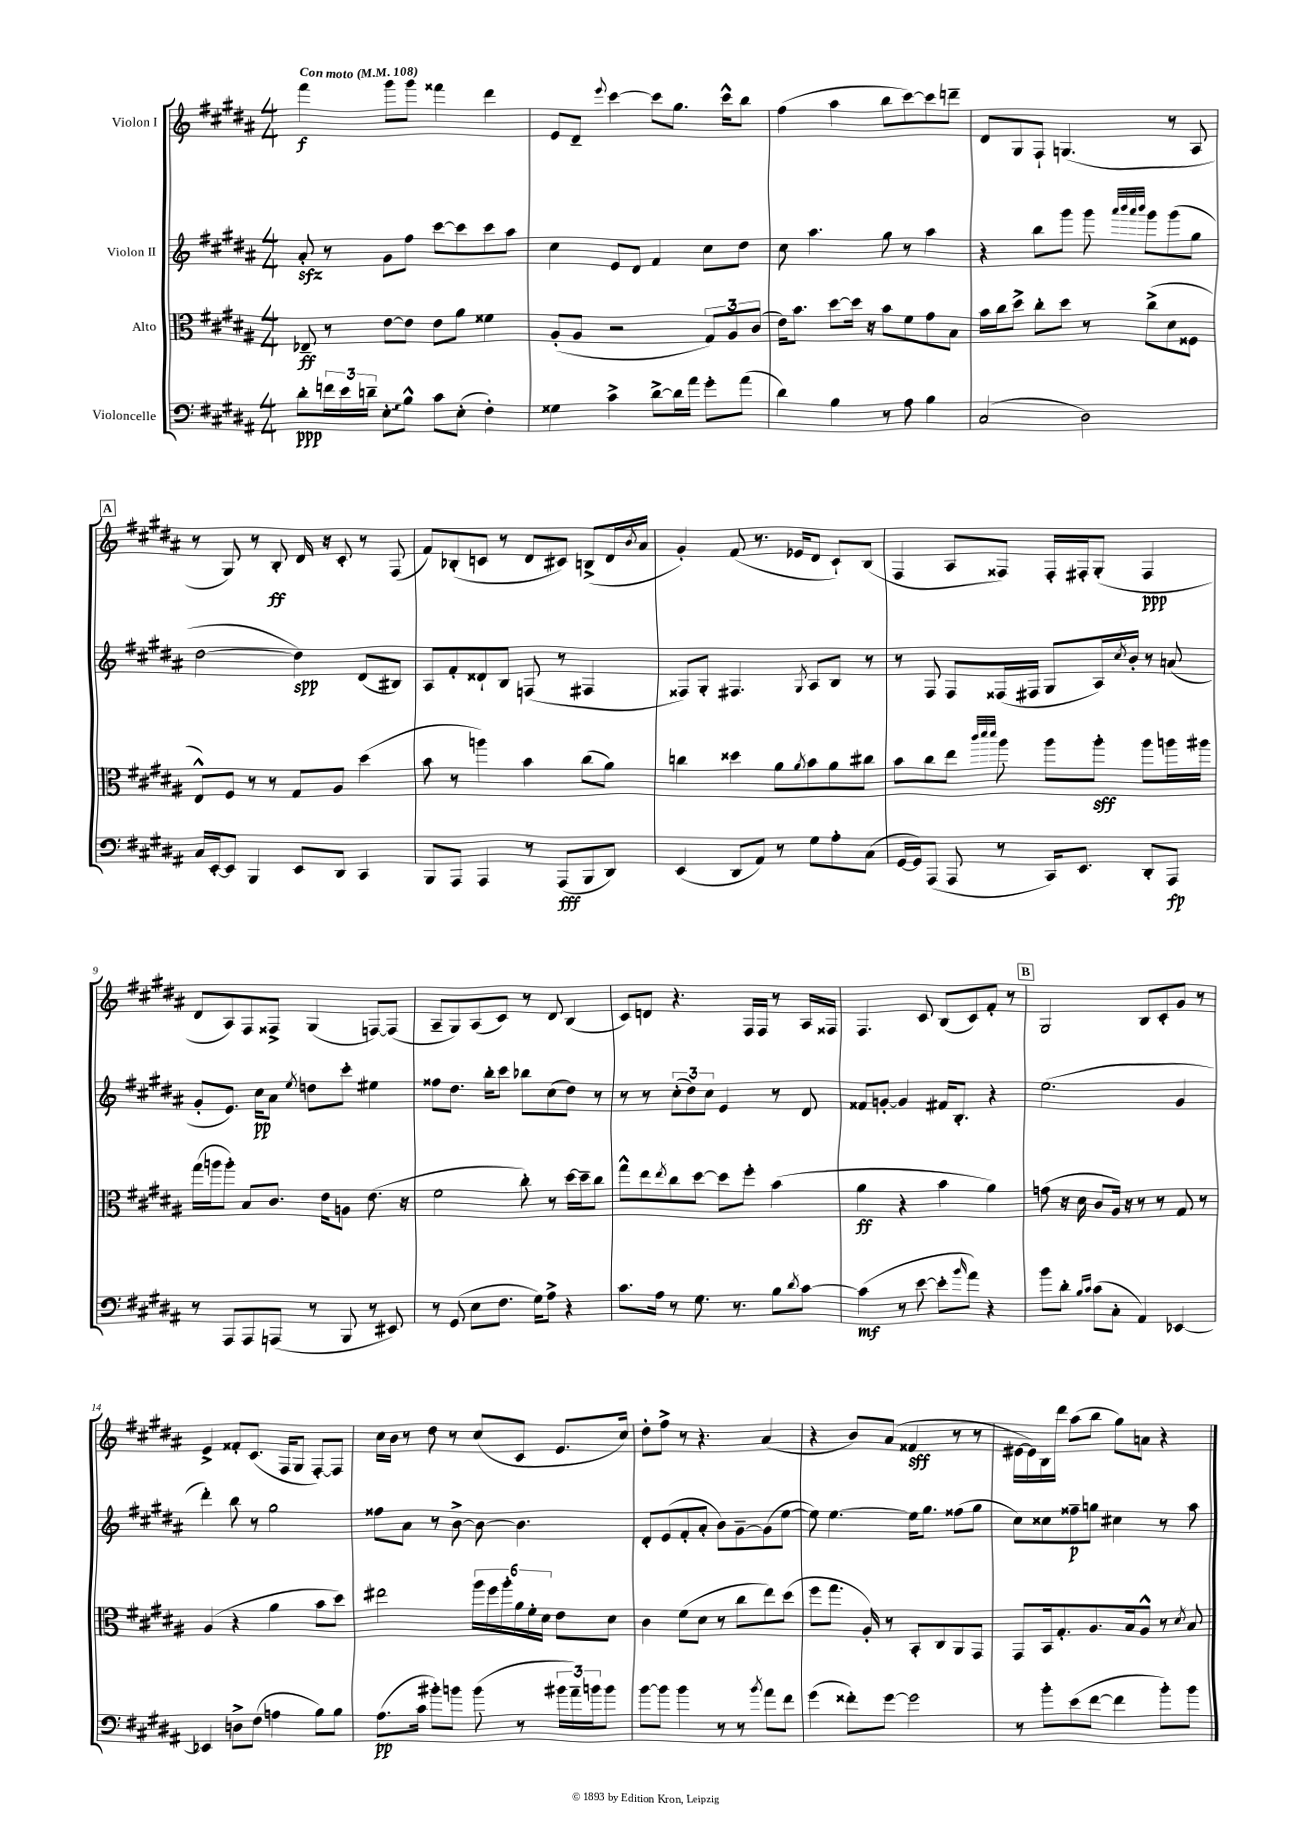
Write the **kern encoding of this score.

**kern	**kern	**kern	**kern
*staff4	*staff3	*staff2	*staff1
*clefF4	*clefC3	*clefG2	*clefG2
*k[f#c#g#d#a#]	*k[f#c#g#d#a#]	*k[f#c#g#d#a#]	*k[f#c#g#d#a#]
*M4/4	*M4/4	*M4/4	*M4/4
*MM108	*MM108	*MM108	*MM108
8d#'	8E-~	8a#'	4fff#
24f	8r	8r	.
24e	.	.	.
24d~	.	.	.
8E'	[8e	8g#	8ggg#
8B^^	8e]	8ff#	8ggg#
8c#	8e	[8ccc#	4fff##
(8E'	8a#	8ccc#]	.
4F#')	4f##	8ccc#	4ddd#
.	.	8aa#	.
=	=	=	=
4G##	(8A#'	4cc#	8e
.	8A#	.	8d#~
.	.	.	8qqeee
4c#^	2r	8e	[4ccc#
.	.	8d#	.
[8d#^	.	4f#	8ccc#]
16d#]	.	.	8.gg#
16a#	.	.	.
8g#'	12G#)	8cc#	.
.	.	.	16ccc#^^
.	12A#	.	.
(8a#	.	8dd#	8bb
.	(12c#	.	.
=	=	=	=
4d#)	16e)	8cc#	(4ff#
.	8.b	.	.
.	.	4.aa#	.
4B	[8dd#	.	4aa#
.	16dd#]	.	.
.	16r	.	.
8r	8b	8gg#	8bb
8A#	8f#	8r	[8ccc#)
4B	8g#	4aa#	8ccc#]
.	8B	.	8ddd~
=	=	=	=
(2C#	16b	4r	8d#
.	16cc#	.	.
.	8dd#^	.	8G#
.	8cc#'	8bb	8F#`
.	8dd#	8ggg#	(4.G
2D#)	8r	8ggg#	.
.	.	32qqaaa#	.
.	.	32qqbbb	.
.	.	32qqaaa#	.
.	.	32qqbbb	.
.	(8cc#^	8ggg#	.
.	8d#	(8ggg#	8r
.	8F##	8gg#	8A#
=	=	=	=
16C#	8E^^)	[2dd#	8r
[16EE'	.	.	.
8EE]	8F#	.	8G#)
4BBB	8r	.	8r
.	8r	.	8B'
8EE	8G#	4dd#])	16d#
.	.	.	16r
8DD#	8A#	.	8c#'
4CC#	(4dd#	(8d#	8r
.	.	8B#)	(8F#
=	=	=	=
8BBB	8b	8A#	8f#)
8AAA#	8r	8f#'	(8B-'
4AAA#	4aa)	8d##`	8c
.	.	8B	8r
8r	4b	(8F	8d#
(8AAA#	.	8r	8c#)
8BBB	(8cc#	4F#	(8B^
8DD#)	8a#)	.	16d#
.	.	.	8qb
.	.	.	16a#
=	=	=	=
(4EE	4cc	8F##)	4g#')
.	.	8G#'	.
8DD#	4dd##	4.F#	(8f#
8AA#)	.	.	8.r
8r	8a#	.	.
.	.	.	16e-
.	8qa#	8qG#	.
8G#	8b	8A#	8d#
8A#'	8a#	8B	8c#`)
(8C#	8cc#	8r	(8B
=	=	=	=
[16GG#	8b	8r	4F#
16GG#])	.	.	.
(8AAA#	8cc#	8F#	.
8AAA#	8ee	8F#	8A#
.	32qqccc#	.	.
.	32qqddd#	.	.
.	32qqddd#	.	.
8r	8aa#	(16F##	8F##)
.	.	16F#	.
16CC#)	8aa#	8G#	16F##'
8.EE	.	.	16F#'
.	8aa#'	16A#)	(8G#'
.	.	8qcc#	.
.	.	16b'	.
8DD#'	8aa#	8r	4F#
8AAA#	16aa	(8a	.
.	16aa#	.	.
=	=	=	=
8r	(16gg#	8g#'	8d#
.	16aa	.	.
8AAA#	8aa')	8.e)	8A#)
8AAA#	8B	.	8F#
.	.	16cc#	.
(8AAA	8.c#	8a#	8F##^
.	.	8qee	.
8r	.	8dd	(4G#
.	16e	.	.
8BBB	8A	8ccc#'	.
8r	(8.e	4ee#	[8F)
8EE#)	.	.	(8F]
.	16r	.	.
=	=	=	=
8r	2f#	8ff##	8A#~
(8GG#	.	8.dd#	8G#)
8E	.	.	(8A#
.	.	16bb'	.
8.F#	.	8ccc#	8c#)
.	8cc#')	8bb-	8r
16G#)	.	.	.
8A#^	8r	(8cc#	8d#
4r	[16dd#	8dd#)	(4B
.	16dd#~]	.	.
.	8cc#	8r	.
=	=	=	=
8.c#	8gg#^^	8r	8c#)
.	8ee	8r	8d
16A#	.	.	.
.	8qee	.	.
8r	8cc#	(12cc#'	4.r
.	.	12dd#)	.
8.G#	[8dd#	.	.
.	.	12cc#	.
.	8dd#]	4e	.
8.r	.	.	.
.	8ff#'	.	16F#
.	.	.	16F#
8B	(4b	8r	8r
8qd#	.	.	.
[8c#	.	8d#	16A#
.	.	.	16F##
=	=	=	=
(4c#]	4a#	8f##	4.F#
.	.	[8g'	.
8r	4r	4g]	.
[8e	.	.	8c#
8e']	4b	16f#	(8B
.	.	8.B'	.
16qqb	.	.	.
8a#)	.	.	8c#)
4r	4a#)	4r	8f#'
.	.	.	8r
=	=	=	=
8b	(8g	(2.ee	2G#
8d#'	16r	.	.
.	16d#	.	.
16qqB	.	.	.
16qqc#	.	.	.
(8c#	8c#	.	.
8C#'	16A#)	.	.
.	16r	.	.
4AA#)	8r	.	8B
.	8r	.	8c#'
[4EE-	8G#	4g#	8g#
.	8r	.	8r
=	=	=	=
4EE-]	(4A#	4ddd#')	4e^
8D^	4r	8bb	8f##'
(8F#	.	8r	(8.c#
4A	4a#	2gg#	.
.	.	.	16F#
.	.	.	8G#
8B)	8b	.	[8F#')
8B	8dd#)	.	8F#]
=	=	=	=
(8.A#	2ee#	8ff##	16cc#
.	.	.	16b
.	.	8a#	8r
16c#	.	.	.
8b#')	.	8r	8dd#
8b	.	[8b^	8r
(8b	24aa#	8b_	(8cc#
.	24ff#	.	.
.	24aa#'	.	.
8r	24a#	4.b]	8c#
.	24f#'	.	.
.	24d#	.	.
24b#	8e	.	8.e
24a#~)	.	.	.
24b	.	.	.
8b	8d#	.	.
.	.	.	16cc#)
=	=	=	=
[8b	4c#	8d#'	8dd#'
8b]	.	(8e	8ff#^
4b	(8f#	8f#'	8r
.	8d#	8a#'	4.r
8r	8r	8b)	.
8r	8cc#	[8g#~	.
8qb	.	.	.
8a#	8ee)	(8g#]	(4a#
8f#	(8dd#	[8ee	.
=	=	=	=
(4g#	8ff#	8ee])	4r
.	8.gg#	[4.ee	.
8f##')	.	.	8b)
.	16A#')	.	.
[8g#	8r	.	(8a#
2g#]	8BB'	16ee]	4f##
.	.	8.gg#	.
.	8C#	.	.
.	8AA#	(8ff##	8r
.	8GG#	8gg#	8r
=	=	=	=
8r	8GG#	8cc#)	[16e#
.	.	.	16e#])
8b'	16BB	8cc##	16B
.	8.G#'	.	16ddd#
(8e	.	8ff##~	(8aa#
[8f#	8.A#	8gg	8bb
4f#]	.	4cc#	8gg#)
.	16B	.	.
.	8A#^^	.	8a
8b')	8r	8r	4r
.	8qd#	.	.
8b	8B	8aa#	.
==	==	==	==
*-	*-	*-	*-
